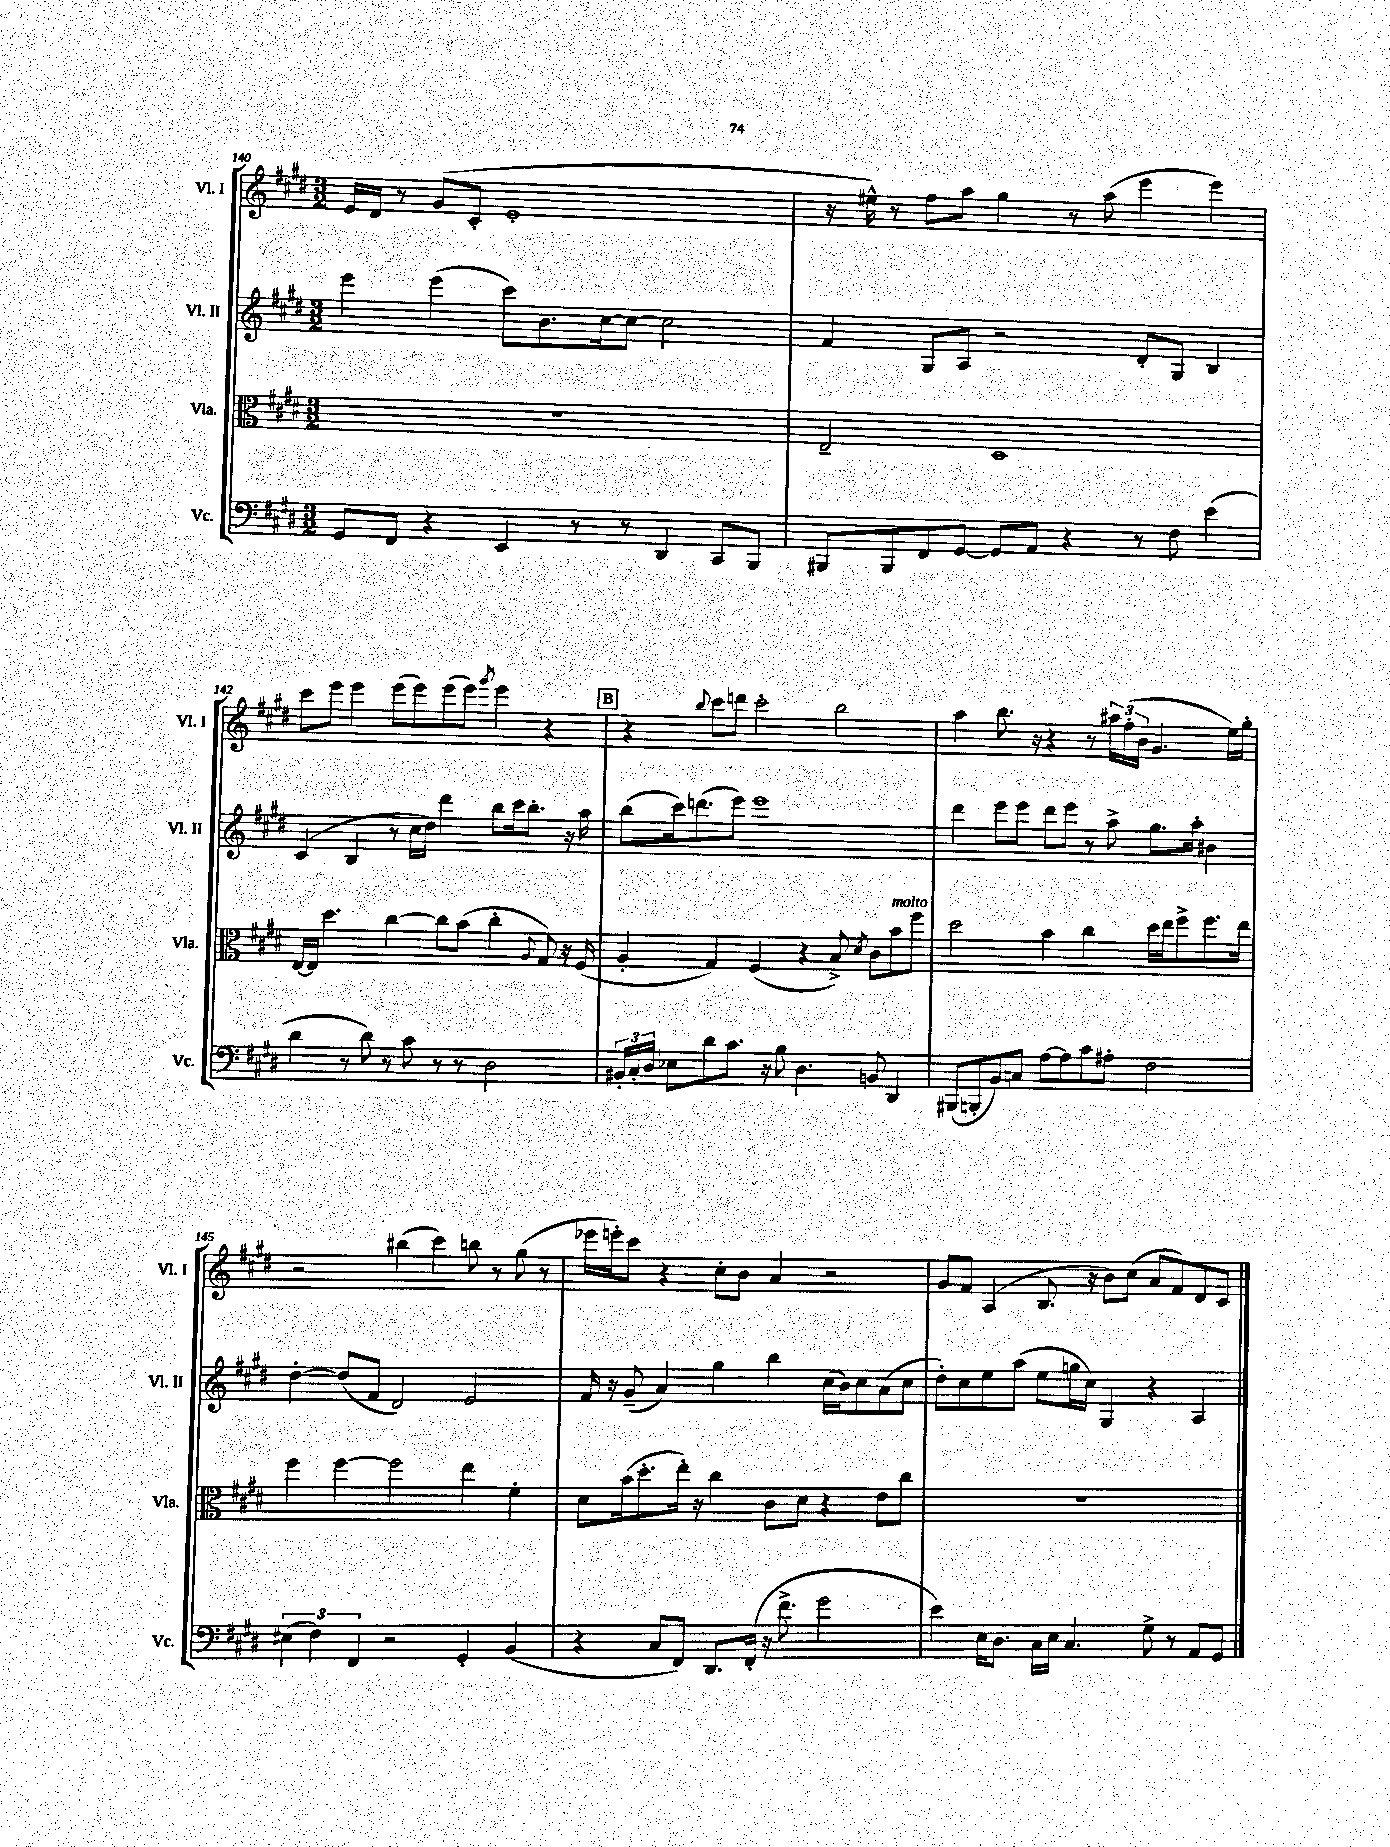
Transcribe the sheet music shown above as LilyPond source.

<<
\new StaffGroup <<
\new Staff = "s0" \with { instrumentName = "Vl. I" shortInstrumentName = "Vl. I" } {
    \clef treble \key e \major \numericTimeSignature \time 3/2
    \autoBeamOff e'16[ dis'16] r8 gis'8[( cis'8]-. e'1-. |
    r16 eis''16-^) r8 fis''8[ a''8] gis''4 r8 a''8( e'''4 e'''4) |
    cis'''8[ e'''8] e'''4 e'''8[( e'''8) e'''8( e'''8]) \acciaccatura { gis'''8 } e'''4 r4 |
    \mark \markup { \box "B" } r4 \appoggiatura { b''8 } cis'''8[ d'''8] cis'''2-. b''2 |
    a''4 b''8. r16 r4 r8 \tuplet 3/2 { ais''16[ fis''16-.( b'16] } gis'4. e''16[) gis''16]-. |
    r2 bis''4( cis'''4) b''8 r8 gis''8( r8 |
    ees'''16[ e'''16-.) cis'''8] r4 cis''8[-. b'8] a'4 r2 |
    gis'8[ fis'8] a4( b8. r16 b'8[) cis''8]( a'8[ fis'8) dis'8 cis'8] \bar "|." |
}
\new Staff = "s1" \with { instrumentName = "Vl. II" shortInstrumentName = "Vl. II" } {
    \clef treble \key e \major \numericTimeSignature \time 3/2
    \autoBeamOff e'''4 e'''4( cis'''8[) b'8. cis''16~ cis''8]~ cis''2 |
    fis'4 gis8[ a8] r2 dis'8[-. gis8] b4 |
    cis'4( b4 r8 cis''16[ dis''16]) dis'''4 b''8[ cis'''16 b''8.]-. r16 a''16 |
    \mark \markup { \box "B" } b''8[( cis'''16) d'''8.( e'''8]) e'''1 |
    dis'''4 e'''8[ e'''8] dis'''8[ e'''8] r8 a''8-> gis''8.[ a''16]-. bis'4 |
    dis''4~-. dis''8[( fis'8] dis'2) e'2 |
    fis'16 r16 gis'8--( a'4) gis''4 b''4 cis''16[( b'16) cis''8 a'8( cis''8] |
    dis''8[-.) cis''8 e''8 a''8]( e''8[ g''16 cis''16]) gis4 r4 a4 \bar "|." |
}
\new Staff = "s2" \with { instrumentName = "Vla." shortInstrumentName = "Vla." } {
    \clef alto \key e \major \numericTimeSignature \time 3/2
    \autoBeamOff R1. |
    e2-- dis1 |
    e16[~ e16] dis''4. cis''4~ cis''8[ b'8]( cis''4-. \appoggiatura { a8 } gis8) r16 fis16( |
    \mark \markup { \box "B" } a4-. gis4) fis4( r4 b8->) \acciaccatura { dis'8 } cis'8[ b'8^\markup { \italic "molto" } fis''8] |
    dis''2 b'4 cis''4 dis''16[ e''16 fis''8-> fis''8. e''16] |
    fis''4 fis''4~ fis''2 e''4 fis'4-. |
    dis'8[ b'16( dis''8.-. e''16]-.) r16 cis''4 cis'8[ dis'8] r4 e'8[ cis''8] |
    R1. \bar "|." |
}
\new Staff = "s3" \with { instrumentName = "Vc." shortInstrumentName = "Vc." } {
    \clef bass \key e \major \numericTimeSignature \time 3/2
    \autoBeamOff gis,8[ fis,8] r4 e,4 r8 r8 dis,4 cis,8[ b,,8] |
    bis,,8[ bis,,8 fis,8 gis,8]~ gis,8[ a,8] r4 r8 fis8 e'4( |
    dis'4 r8 dis'8) r8 cis'8 r8 r8 dis2 |
    \mark \markup { \box "B" } \tuplet 3/2 { bis,16[-. cis16-. dis16] } ees8[ dis'8 cis'8.] r16 b8 dis4. b,8 dis,4 |
    bis,,8[( b,,8-. b,8) c8] a8[~ a8 cis'8 ais8]-. fis2 |
    \tuplet 3/2 { eis4( fis4) fis,4 } r2 gis,4-. b,4( |
    r4 cis8[ fis,8]) dis,8.[ fis,16]-.( r16 fis'8.-> gis'2 |
    e'4) e16[ dis8.] cis16[ e16] cis4. gis8-> r8 a,8[ gis,8] \bar "|." |
}
>>
>>
\layout { \context { \Score currentBarNumber = #140 } }
